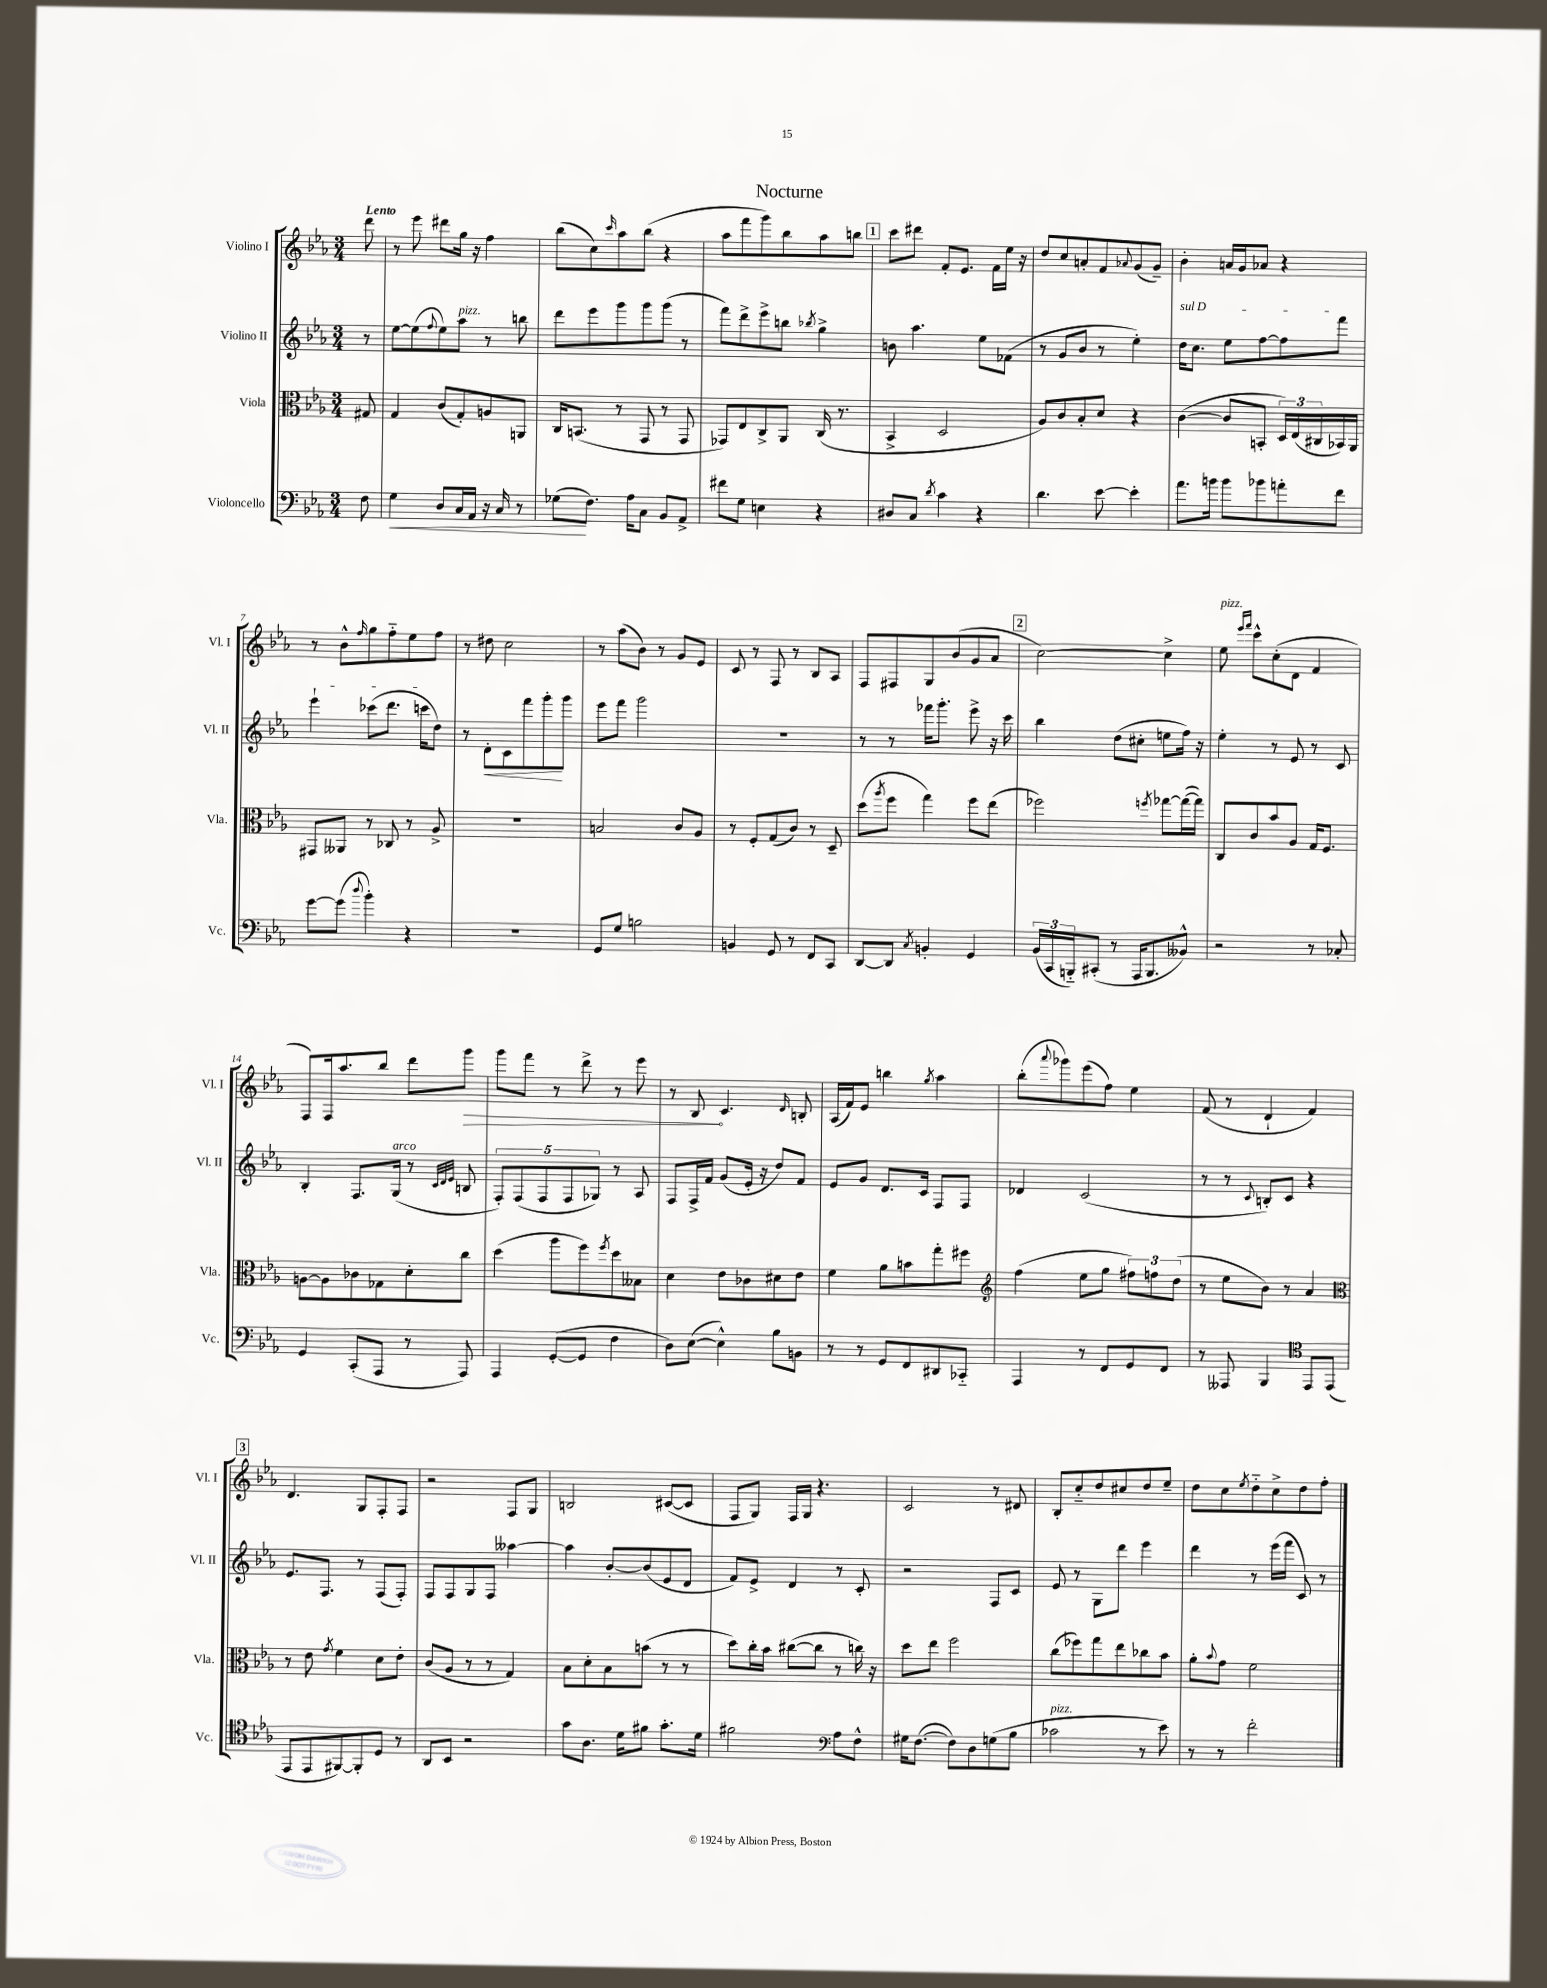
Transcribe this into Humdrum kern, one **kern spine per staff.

**kern	**kern	**kern	**kern
*staff4	*staff3	*staff2	*staff1
*clefF4	*clefC3	*clefG2	*clefG2
*k[b-e-a-]	*k[b-e-a-]	*k[b-e-a-]	*k[b-e-a-]
*M3/4	*M3/4	*M3/4	*M3/4
8F	8G#	8r	8ddd
=	=	=	=
4G	4G	[8ee-	8r
.	.	(8ee-]	8eee-
.	.	8qqff	.
8D	(8c	8ee-)	8ddd#
16C	8G')	8aa-	16gg
16AA-	.	.	16r
16r	8A	8r	4ff
16C	.	.	.
8r	8AA	8bb	.
=	=	=	=
(8G-	16C	8ddd	(8bb-
.	(8.BB	.	.
8.F)	.	8eee-	8cc)
.	.	.	16qqccc
.	8r	8ggg	8aa-
16A-	.	.	.
8C	8GG	8ggg	(8bb-
8BB-	8r	(8ggg	4r
8AA-^	8GG	8r	.
=	=	=	=
8f#	8GG-)	8fff)	8aa-
8G	8E-	8ddd^	8fff
4E	8C^	8eee-^	8ggg)
.	8AA-	8bb	8bb-
.	.	8qbb-	.
4r	(16C	4gg^	8aa-
.	8.r	.	.
.	.	.	8bb
=	=	=	=
8D#	4BB-^	8b	8ccc
8C	.	4.aa-	8ddd#
8qd	.	.	.
4c	2D	.	8f'
.	.	.	8.e-
4r	.	8ee-	.
.	.	.	16f
.	.	(8f-	16ee-
.	.	.	16r
=	=	=	=
4.d	8A-)	8r	8dd
.	8c	8g	8cc
.	8B-'	8b-	8a'
[8e-	8d	8r	8f
.	.	.	8qqa-
4e-']	4r	4ee-')	(8g
.	.	.	8g~)
=	=	=	=
8.a-	([4c	16dd	4b-'
.	.	8.cc	.
16b	.	.	.
8b	8c]	8ee-	16a
.	.	.	16g
8b-	8BB'	[8ff	8a-
8a'	24D)	8ff]	4r
.	(24E-	.	.
.	24C#	.	.
8f	16BB-)	8fff	.
.	16AA-	.	.
=	=	=	=
[8g	8GG#	4eee-`	8r
(8g]	8AA--	.	8b-^^
8qqdd	.	.	16qqff
4b-')	8r	(8ccc-	8gg
.	8C-	8.ddd	8ff'~
4r	8r	.	8ee-
.	.	16ccc	.
.	8A-^	8dd)	8ff
=	=	=	=
2.r	2.r	8r	8r
.	.	8d'	8dd#
.	.	8c	2cc
.	.	8fff	.
.	.	8ggg'	.
.	.	8ggg	.
=	=	=	=
8GG	2B	8eee-	8r
8G	.	8fff	(8aa-
2B	.	2ggg	8b-)
.	.	.	8r
.	8c	.	8g
.	8A-	.	8e-
=	=	=	=
4BB	8r	2.r	8c
.	8F'	.	8r
8GG	(8G	.	8F
8r	8c)	.	8r
8FF	8r	.	8B-
8CC	8D~	.	8A-
=	=	=	=
[8DD	(8dd	8r	8F
.	8qaa-	.	.
8DD]	8ff	8r	8F#
8qC	.	.	.
4BB'	4gg)	16fff-	8G
.	.	8.ggg'	.
.	.	.	(8b-
4GG	8ff	8eee-^	8g
.	(8ee-	16r	8a-
.	.	16ccc	.
=	=	=	=
(24BB-	2ff-)	4bb-	[2cc)
24CC	.	.	.
24BBB'~)	.	.	.
(8CC#'	.	.	.
8r	.	(8dd	.
16AAA-	.	8cc#'	.
8.BBB	.	.	.
.	8qff	.	.
.	[8gg-	8ee	4cc^]
8BB--^^)	(16gg-_	16ff)	.
.	16gg-])	16r	.
=	=	=	=
2r	8C	4ee-'	8ee-
.	.	.	16qqeee-
.	.	.	16qqfff
.	8c	.	8ccc^^
.	8b-	8r	(8cc'
.	8A-	8e-	8d
8r	16G	8r	4f
.	8.F	.	.
8C-'	.	8c	.
=	=	=	=
4GG	[8A	4B-'	8F)
.	8A]	.	16F
.	.	.	8.aa-
(8CC'	8c-	8.F	.
8AAA-	8G-	.	8bb-
.	.	(16G	.
8r	8d'	8r	8ddd
.	.	32qqc	.
.	.	32qqd	.
.	.	32qqe-	.
8AAA-)	8cc	8B	8ggg
=	=	=	=
4AAA-	(4dd	10F')	8ggg
.	.	(10F	.
.	.	.	8fff
.	.	10F	.
([8GG'	8aa-	.	8r
.	.	10F	.
8GG]	8ff)	.	8ddd^
.	.	10G-)	.
.	8qff	.	.
4F	8dd	8r	8r
.	8B--	8A-	8eee-
=	=	=	=
8D)	4d	8F	8r
([8E-	.	16F^	8B-
.	.	16f	.
4E-^^])	8e-	(8g	4.c
.	8c-	16e-'	.
.	.	16r	.
8B-	8d#	8dd)	.
.	.	.	16qqd
8BB	8e-	8f	8B'
=	=	=	=
8r	4f	8e-	(16A-
.	.	.	16f)
8r	.	8g	8e-
8GG	8a-	8.d	4bb
8FF	8b	.	.
.	.	16c	.
.	.	.	8qgg
8DD#	8gg'	8F	4aa-
8CC-'~	8ff#	8F	.
=	=	=	=
*	*clefG2	*	*
4AAA-	(4ff	4d-	(8bb-'
.	.	.	8qqaaa-
.	.	.	8ggg-)
8r	8ee-	(2c	(8eee-
8FF	8gg	.	8ff)
8GG	12ff#)	.	4ee-
.	12ff	.	.
8FF	.	.	.
.	(12dd	.	.
=	=	=	=
8r	8r	8r	(8f
8AAA--	8ee-	8r	8r
.	.	8qqc	.
4BBB-	8b-)	8B')	4d`
.	8r	8c	.
*clefC4	*	*	*
8EE-	4a-	4r	4f)
(8EE-	.	.	.
=	=	=	=
*	*clefC3	*	*
8EE-	8r	8.e-	4.d
8EE-	8e-	.	.
.	.	8.F	.
.	8qg	.	.
[8FF#)	4f	.	.
8FF#']	.	8r	8G
8D	8d	(8F	8F'
8r	8e-'	8F')	8F
=	=	=	=
8AA-	(8c	8F	2r
8BB-	8A-	8F	.
2r	8r	8G	.
.	8r	8F	.
.	4G)	[4aa--	8F
.	.	.	8G
=	=	=	=
8g	8B-	4aa--]	2B
8.A-	8d'	.	.
.	8B-	[8b-'	.
16d	.	.	.
8f#	(8b	(8b-]	.
8.g'	8r	8e-	([8c#
.	8r	8d	8c#]
16d	.	.	.
=	=	=	=
2f#	8dd)	8f)	8F
.	16cc'	8e-^	8G)
.	16b-	.	.
.	([8cc#	4d	16F
.	.	.	16G
.	8cc#]	.	4.r
*clefF4	*	*	*
8A-	8r	8r	.
8F^^	16cc)	8c'	.
.	16r	.	.
=	=	=	=
16G#	8dd	2r	2c
([8.F	.	.	.
.	8ee-	.	.
8F])	2ff	.	.
8D	.	.	.
(8G	.	8F	8r
8B-	.	8c	8d#
=	=	=	=
2c-	(8cc	8e-	8B-'
.	8ff-)	8r	8cc'~
.	8gg	8G	8dd
.	8ee-	8ddd	8cc#
8r	8cc-	4eee-	8dd
8e-)	8b-	.	8ee-~
=	=	=	=
8r	8a-'	4ddd	8dd
.	8qqb-	.	.
8r	8g	.	8cc
.	.	.	8qee-
2f'	2f	8r	8dd'~
.	.	(16eee-	8cc^
.	.	16fff	.
.	.	8c)	8dd
.	.	8r	8ff'
==	==	==	==
*-	*-	*-	*-
